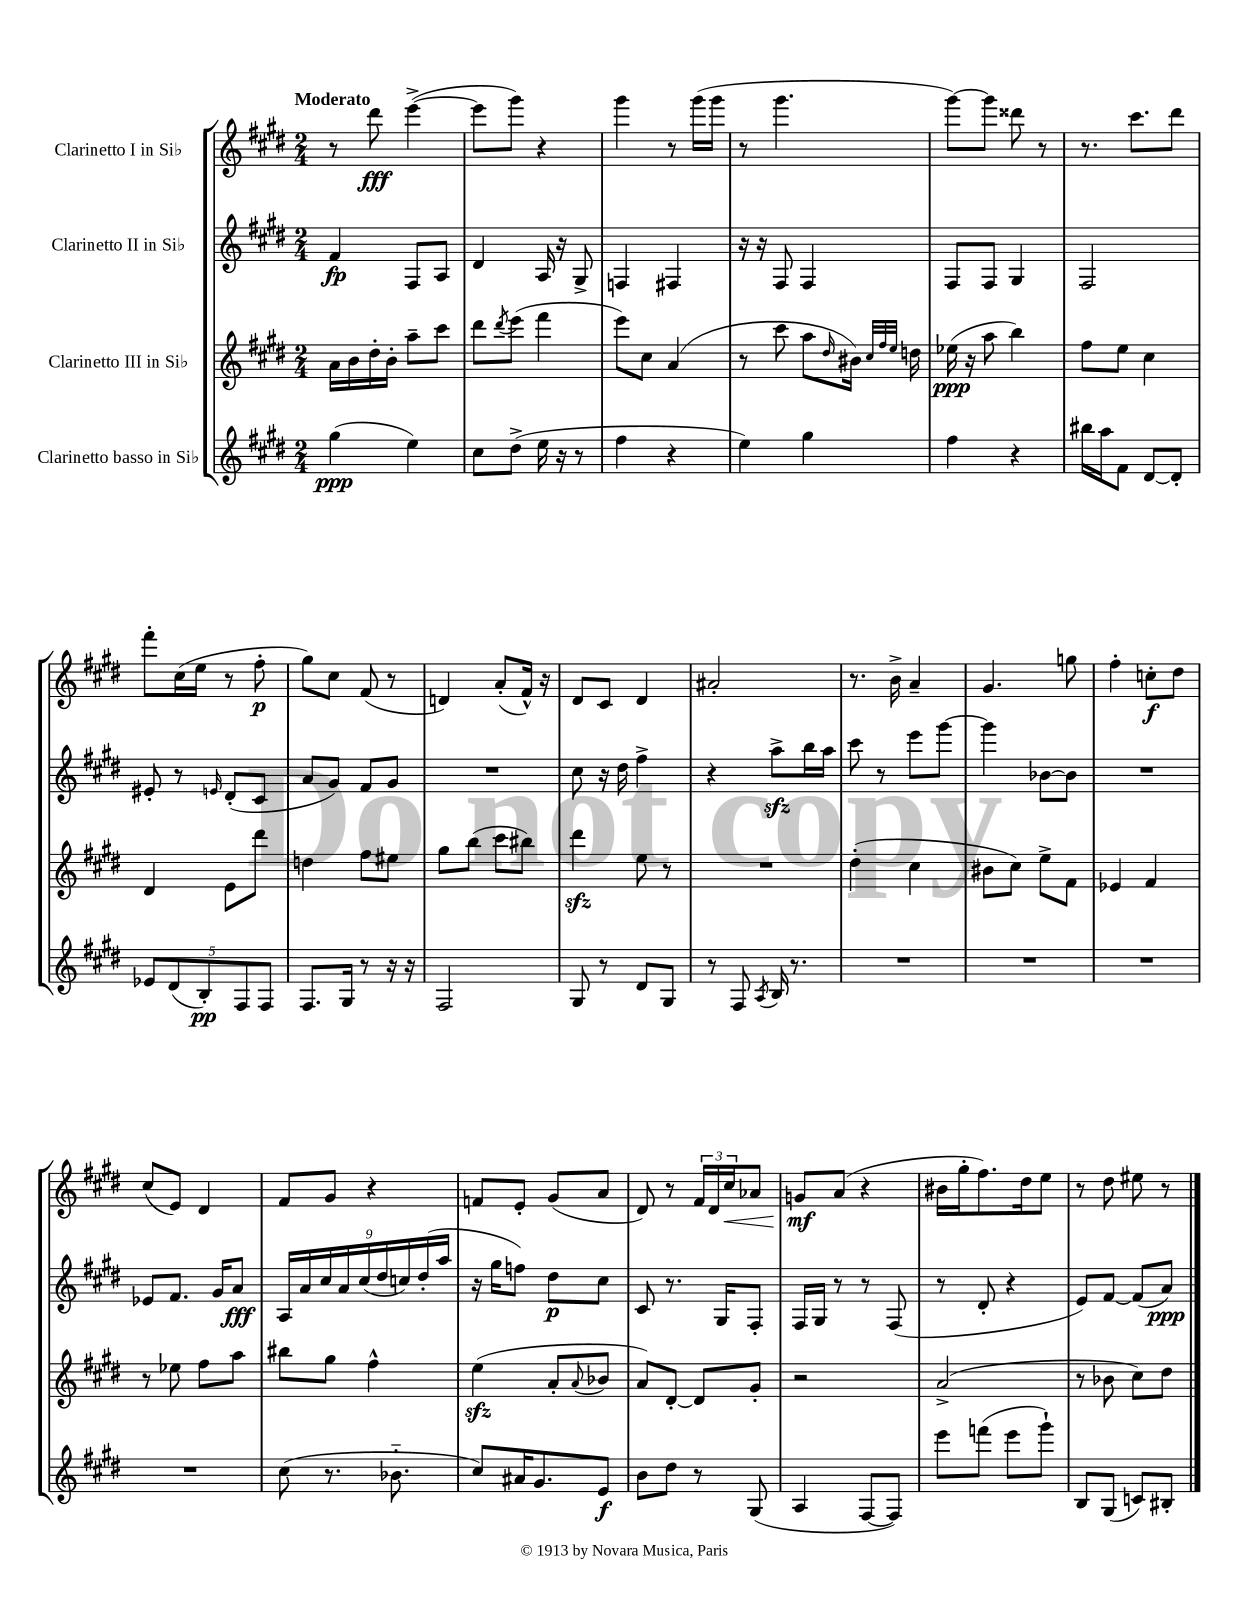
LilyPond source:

<<
\new StaffGroup <<
\new Staff = "s0" \with { instrumentName = "Clarinetto I in Sib" } {
    \clef treble \key e \major \numericTimeSignature \time 2/4 \tempo "Moderato"
    r8 dis'''8\fff e'''4~->( |
    e'''8 gis'''8) r4 |
    gis'''4 r8 gis'''16( gis'''16 |
    r8 gis'''4. |
    gis'''8~) gis'''8 disis'''8 r8 |
    r8. cis'''8. dis'''8 |
    fis'''8-. cis''16( e''16 r8 fis''8-.\p |
    gis''8) cis''8 fis'8( r8 |
    d'4) a'8-.( fis'16-^) r16 |
    dis'8 cis'8 dis'4 |
    ais'2-. |
    r8. b'16-> a'4-- |
    gis'4. g''8 |
    fis''4-. c''8-.\f dis''8 |
    cis''8( e'8) dis'4 |
    fis'8 gis'8 r4 |
    f'8 e'8-. gis'8( a'8 |
    dis'8) r8 \tuplet 3/2 { fis'16 dis'16 cis''16\< } aes'8 |
    g'8\mf\! a'8( r4 |
    bis'16 gis''16-. fis''8.) dis''16 e''8 |
    r8 dis''8 eis''8 r8 \bar "|." |
}
\new Staff = "s1" \with { instrumentName = "Clarinetto II in Sib" } {
    \clef treble \key e \major \numericTimeSignature \time 2/4
    fis'4\fp fis8 a8 |
    dis'4 a16 r16 gis8-> |
    f4 fis4 |
    r16 r16 fis8 fis4 |
    fis8 fis8 gis4 |
    fis2 |
    eis'8-. r8 \grace { e'16 } dis'8-.( cis'8 |
    a'8 gis'8) fis'8 gis'8 |
    R2 |
    cis''8 r16 dis''16 fis''4-> |
    r4 a''8->\sfz b''16 a''16 |
    cis'''8 r8 e'''8 gis'''8~ |
    gis'''4 bes'8~ bes'8 |
    R2 |
    ees'8 fis'8. gis'16 a'8\fff |
    \tuplet 9/8 { a16 a'16 cis''16 a'16 cis''16( dis''16 c''16) dis''16-.( a''16 } |
    r16 gis''16 f''8) dis''8\p cis''8 |
    cis'8 r8. gis16 fis8-. |
    fis16 gis16 r8 r8 fis8( |
    r8 dis'8-. r4 |
    e'8) fis'8~ fis'8( a'8\ppp) \bar "|." |
}
\new Staff = "s2" \with { instrumentName = "Clarinetto III in Sib" } {
    \clef treble \key e \major \numericTimeSignature \time 2/4
    a'16 b'16 dis''16-. b'16-. a''8-- cis'''8 |
    dis'''8 \acciaccatura { dis'''8 } e'''8( fis'''4 |
    e'''8) cis''8 a'4( |
    r8 cis'''8 a''8 \grace { dis''16 } bis'16) \grace { cis''32 fis''32 e''32 } d''16 |
    ees''16\ppp( r16 a''8 b''4) |
    fis''8 e''8 cis''4 |
    dis'4 e'8 dis'''8 |
    d''4 fis''8 eis''8 |
    gis''8 b''8( cis'''8 bis''8) |
    dis'''4\sfz e''8 r8 |
    R2 |
    dis''4-.( cis''4 |
    bis'8 cis''8) e''8-> fis'8 |
    ees'4 fis'4 |
    r8 ees''8 fis''8 a''8 |
    bis''8 gis''8 fis''4-^ |
    e''4\sfz( a'8-. \appoggiatura { a'8 } bes'8 |
    a'8) dis'8~-. dis'8 gis'8-. |
    r2 |
    a'2->( |
    r8 bes'8 cis''8) dis''8 \bar "|." |
}
\new Staff = "s3" \with { instrumentName = "Clarinetto basso in Sib" } {
    \clef treble \key e \major \numericTimeSignature \time 2/4
    gis''4\ppp( e''4) |
    cis''8 dis''8->( e''16 r16 r8 |
    fis''4 r4 |
    e''4) gis''4 |
    fis''4 r4 |
    bis''16 a''16 fis'8 dis'8~ dis'8-. |
    \tuplet 5/4 { ees'8 dis'8( b8-.\pp) fis8 fis8 } |
    fis8. gis16 r8 r16 r16 |
    fis2 |
    gis8 r8 dis'8 gis8 |
    r8 fis8 \acciaccatura { a8 } b16 r8. |
    R2 |
    R2 |
    R2 |
    R2 |
    cis''8( r8. bes'8.-_ |
    cis''8) ais'16 gis'8. e'8\f |
    b'8 dis''8 r8 gis8( |
    a4 fis8~ fis8) |
    e'''8 f'''8( e'''8 gis'''8-!) |
    b8 gis8( c'8) bis8-. \bar "|." |
}
>>
>>
\layout { \context { \Score \remove "Bar_number_engraver" } }
